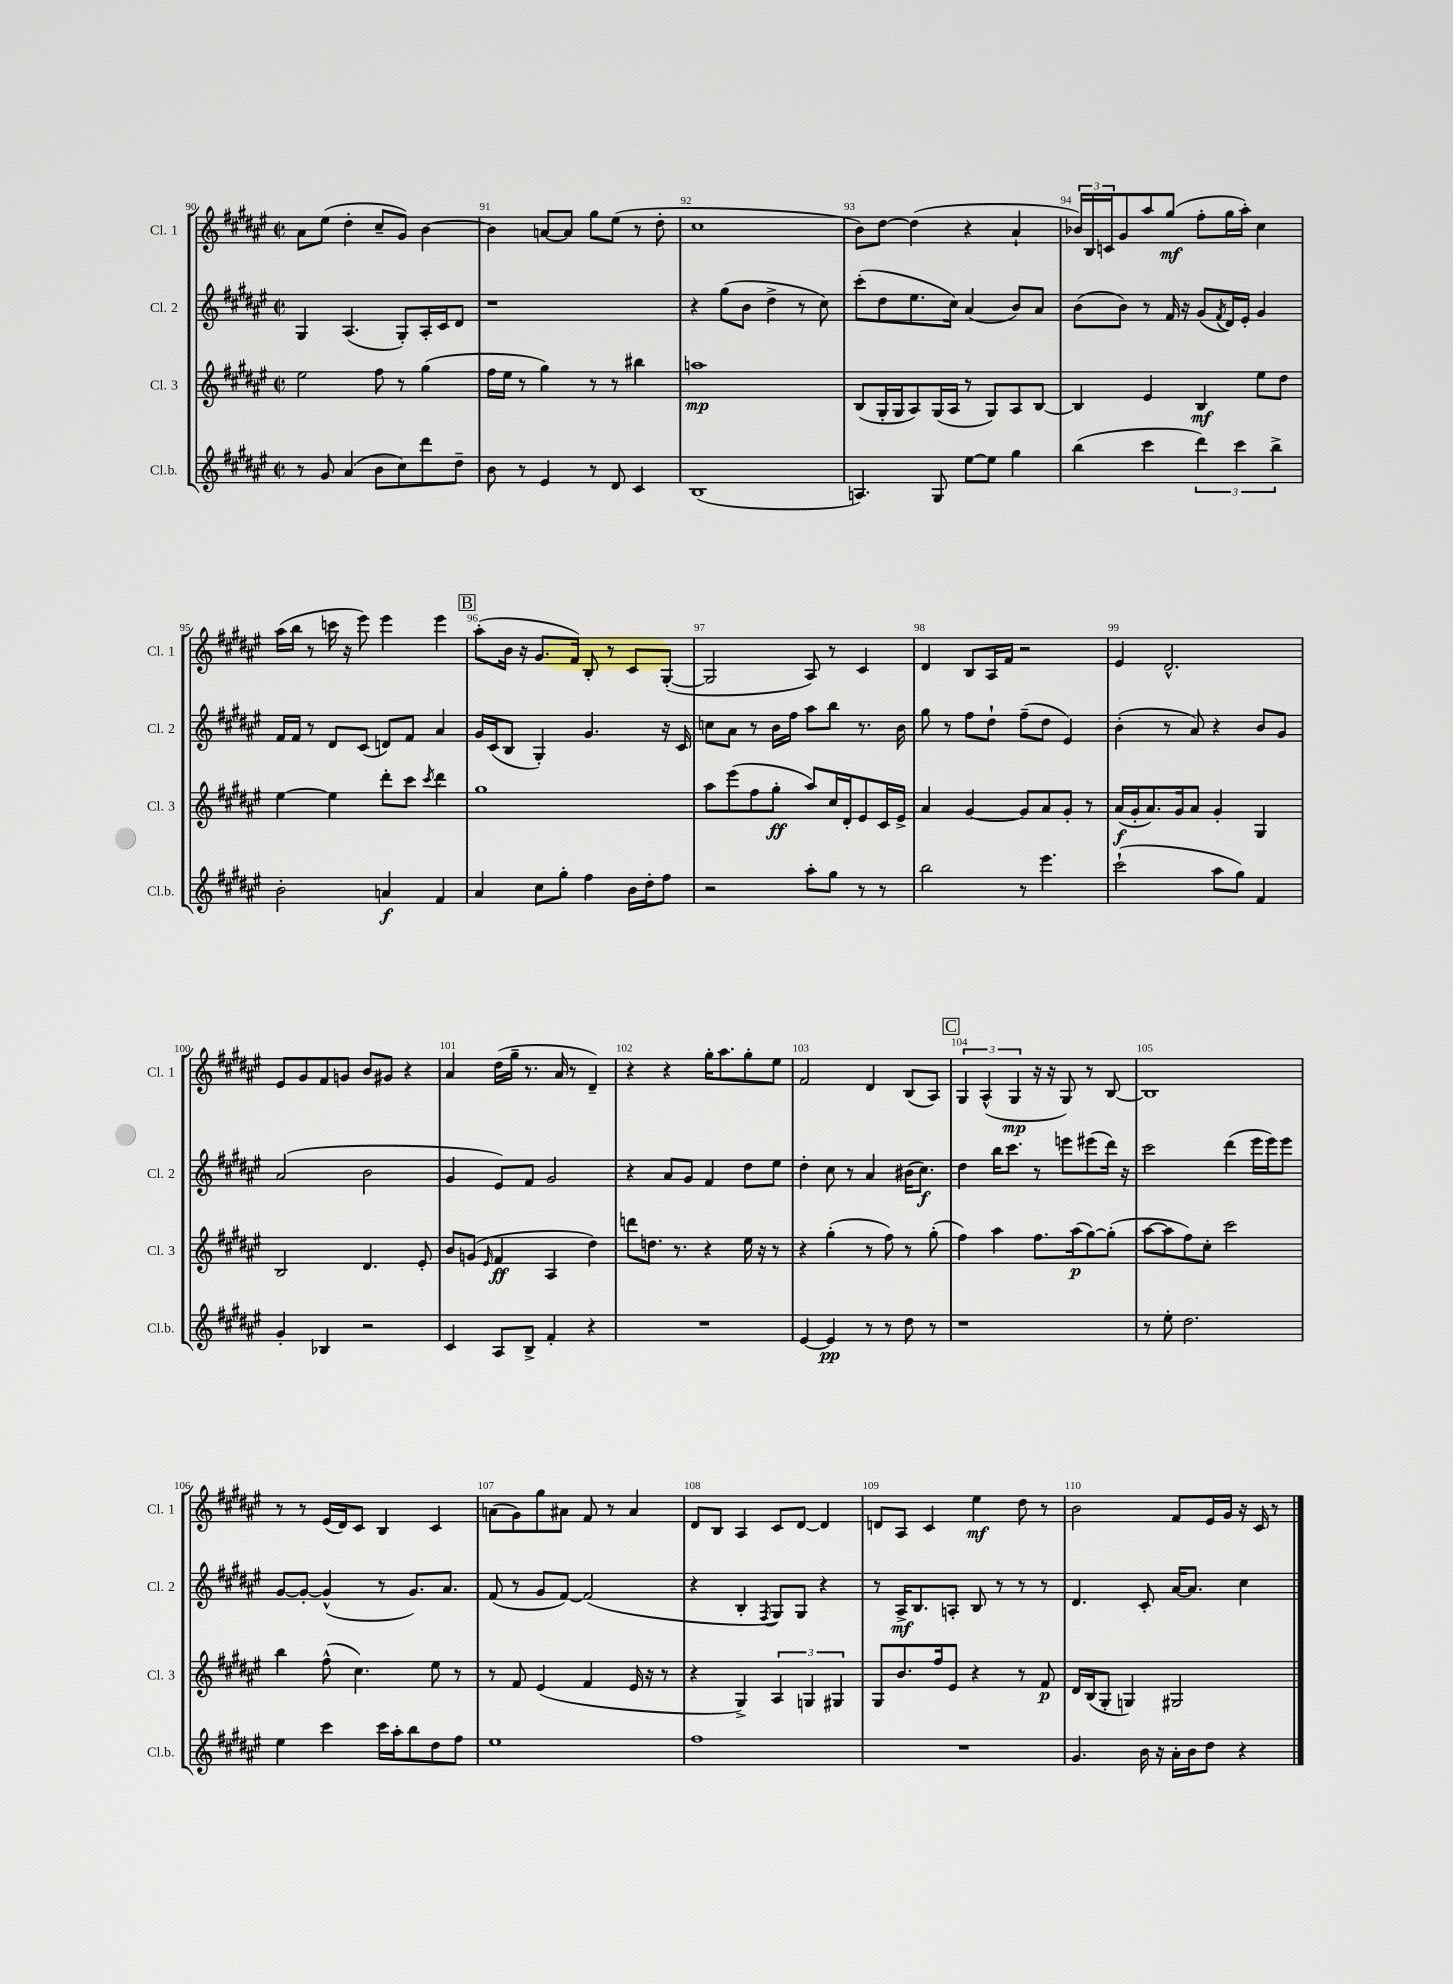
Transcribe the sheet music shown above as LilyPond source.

<<
\new StaffGroup <<
\new Staff = "s0" \with { instrumentName = "Cl. 1" shortInstrumentName = "Cl. 1" } {
    \clef treble \key fis \major \defaultTimeSignature \time 2/2
    ais'8 eis''8( dis''4-. cis''8-- gis'8) b'4~ |
    b'4 a'8~ a'8 gis''8 eis''8( r8 dis''8-. |
    cis''1 |
    b'8) dis''8~ dis''4( r4 ais'4-! |
    \tuplet 3/2 { bes'16) b16 c'16 } gis'8 ais''8 gis''8\mf( fis''8-. gis''16 ais''16-.) cis''4 |
    ais''16( b''16 r8 c'''16 r16 eis'''8) eis'''4 eis'''4 |
    \mark \markup { \box "B" } ais''8-.( b'16 r16 gis'8. fis'16) b8-. r8 cis'8 gis8~-.( |
    gis2 ais8) r8 cis'4 |
    dis'4 b8 ais16 fis'16 r2 |
    eis'4 dis'2.-^ |
    eis'8 gis'8 fis'8 g'8 b'8 gis'8 r4 |
    ais'4 dis''16( gis''16-- r8. ais'16 r8 dis'4--) |
    r4 r4 gis''16-. ais''8. gis''8-. eis''8 |
    fis'2 dis'4 b8( ais8) |
    \mark \markup { \box "C" } \tuplet 3/2 { gis4 ais4-^( gis4\mp } r16 r16 gis8) r8 b8~ |
    b1 |
    r8 r8 eis'16( dis'16) cis'8 b4 cis'4 |
    a'8( gis'8) gis''8 ais'8 fis'8 r8 ais'4 |
    dis'8 b8 ais4 cis'8 dis'8~ dis'4 |
    d'8 ais8 cis'4 eis''4\mf dis''8 r8 |
    b'2 fis'8 eis'16 gis'16 r16 cis'16 r8 \bar "|." |
}
\new Staff = "s1" \with { instrumentName = "Cl. 2" shortInstrumentName = "Cl. 2" } {
    \clef treble \key fis \major \defaultTimeSignature \time 2/2
    gis4 ais4.( gis8-.) ais16-. cis'16 dis'8 |
    r1 |
    r4 gis''8( b'8 dis''4-> r8 cis''8) |
    cis'''8-.( dis''8 eis''8. cis''16) ais'4( b'8) ais'8 |
    b'8( b'8) r8 fis'16 r16 gis'8( \acciaccatura { fis'8 } dis'16) eis'16-. gis'4 |
    fis'16 fis'16 r8 dis'8 cis'8( d'8) fis'8 ais'4 |
    \mark \markup { \box "B" } gis'16 cis'16( b8 gis4-.) gis'4. r16 cis'16 |
    c''8 ais'8 r8 b'16 fis''16 ais''8 b''8 r8. b'16 |
    gis''8 r8 fis''8 dis''8-! fis''8--( dis''8 eis'4) |
    b'4-.( r8 ais'8) r4 b'8 gis'8 |
    ais'2( b'2 |
    gis'4 eis'8) fis'8 gis'2 |
    r4 ais'8 gis'8 fis'4 dis''8 eis''8 |
    dis''4-. cis''8 r8 ais'4 bis'16( cis''8.\f) |
    \mark \markup { \box "C" } dis''4 b''16 cis'''8. r8 e'''8 eis'''8( dis'''16) r16 |
    cis'''2 dis'''4( eis'''16 eis'''16) eis'''8 |
    gis'8~ gis'8~-. gis'4-^( r8 gis'8.) ais'8. |
    fis'8( r8 gis'8 fis'8~) fis'2( |
    r4 b4-. \acciaccatura { fis8 } gis8) gis8 r4 |
    r8 ais16->\mf b8. a8-. b8 r8 r8 r8 |
    dis'4. cis'8-. ais'16~ ais'8. cis''4 \bar "|." |
}
\new Staff = "s2" \with { instrumentName = "Cl. 3" shortInstrumentName = "Cl. 3" } {
    \clef treble \key fis \major \defaultTimeSignature \time 2/2
    eis''2 fis''8 r8 gis''4( |
    fis''16 eis''16 r8 gis''4) r8 r8 bis''4 |
    a''1\mp |
    b8( gis16-. gis16 ais8) gis16( ais16 r8 gis8) ais8 b8~ |
    b4 eis'4 b4\mf eis''8 dis''8 |
    eis''4~ eis''4 dis'''8-. cis'''8 \acciaccatura { cis'''8 } dis'''4 |
    \mark \markup { \box "B" } gis''1 |
    ais''8 eis'''8( fis''8 gis''8-.\ff ais''8) cis''16 dis'16-. eis'8 cis'16 eis'16-> |
    ais'4 gis'4~ gis'8 ais'8 gis'8-. r8 |
    ais'16\f( gis'16-. ais'8.) gis'16 ais'8 gis'4-. gis4 |
    b2 dis'4. eis'8-. |
    b'8 g'8( \grace { eis'16 } fis'4\ff ais4 dis''4) |
    d'''8 d''8. r8. r4 eis''16 r16 r8 |
    r4 gis''4-.( r8 fis''8) r8 gis''8-.( |
    \mark \markup { \box "C" } fis''4) ais''4 fis''8. ais''16\p( gis''8~) gis''8-.( |
    ais''8~ ais''8 fis''8) cis''8-. cis'''2 |
    b''4 fis''8-^( cis''4.) eis''8 r8 |
    r8 fis'8 eis'4( fis'4 eis'16 r16 r8 |
    r4 gis4->) \tuplet 3/2 { ais4 g4 gis4 } |
    gis8 b'8. fis''16 eis'8 r4 r8 fis'8\p |
    dis'16 b16( gis8-. g4) gis2 \bar "|." |
}
\new Staff = "s3" \with { instrumentName = "Cl.b." shortInstrumentName = "Cl.b." } {
    \clef treble \key fis \major \defaultTimeSignature \time 2/2
    r8 gis'8 ais'4( b'8 cis''8) dis'''8 dis''8-- |
    b'8 r8 eis'4 r8 dis'8 cis'4 |
    b1( |
    a4.) gis8 eis''8~ eis''8 gis''4 |
    b''4( cis'''4 \tuplet 3/2 { dis'''4) cis'''4 b''4-> } |
    b'2-. a'4\f fis'4 |
    \mark \markup { \box "B" } ais'4 cis''8 gis''8-. fis''4 b'16 dis''16-. fis''8 |
    r2 ais''8-. gis''8 r8 r8 |
    b''2 r8 eis'''4. |
    cis'''2-!( ais''8 gis''8) fis'4 |
    gis'4-. bes4 r2 |
    cis'4 ais8 b8-> fis'4-. r4 |
    R1 |
    eis'4~ eis'4\pp r8 r8 dis''8 r8 |
    \mark \markup { \box "C" } r1 |
    r8 eis''8-. dis''2. |
    eis''4 cis'''4 cis'''16 ais''16-. b''8 dis''8 fis''8 |
    eis''1 |
    fis''1 |
    R1 |
    gis'4. b'16 r16 ais'16-. b'16 dis''8 r4 \bar "|." |
}
>>
>>
\layout { \context { \Score currentBarNumber = #90 \override BarNumber.break-visibility = ##(#f #t #t) barNumberVisibility = #all-bar-numbers-visible } }
